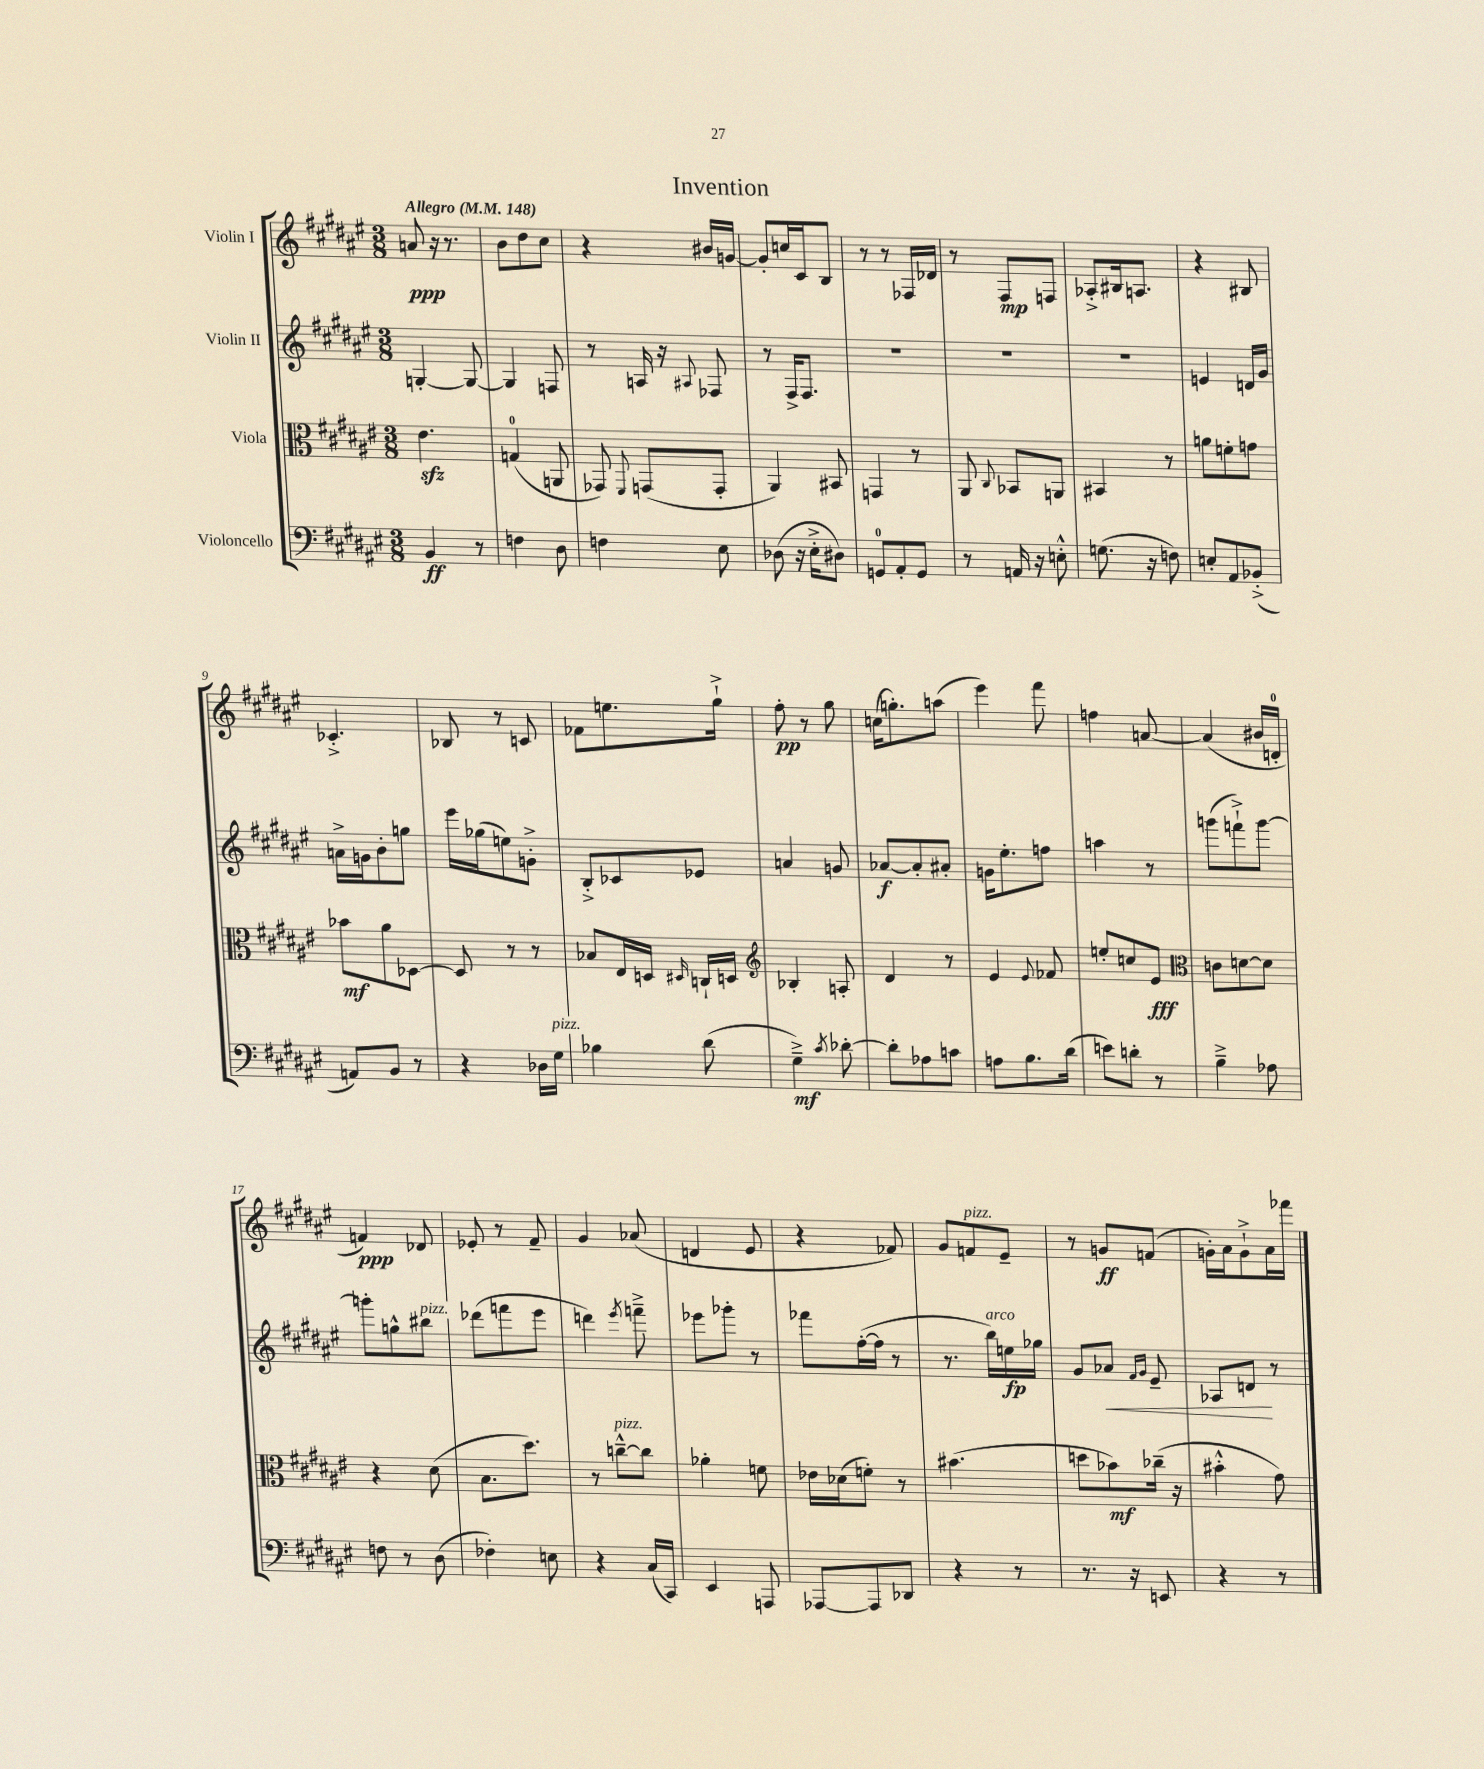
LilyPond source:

\header { title = "Invention" }
<<
\new StaffGroup <<
\new Staff = "s0" \with { instrumentName = "Violin I" } {
    \clef treble \key fis \major \numericTimeSignature \time 3/8 \tempo "Allegro" 4 = 148
    \autoBeamOff a'8\ppp r16 r8. |
    b'8[ dis''8 cis''8] |
    r4 bis'16[ g'16]~ |
    g'8[-. c''16 cis'16 b8] |
    r8 r8 fes16[ des'16] |
    r8 fis8[\mp f8] |
    aes8[-.-> bis16 a8.] |
    r4 bis8 |
    ces'4.-.-> |
    bes8 r8 c'8 |
    fes'8[ e''8. gis''16]-!-> |
    fis''8-.\pp r8 gis''8 |
    c''16[( g''8.-.) a''8]( |
    eis'''4) fis'''8 |
    f''4 a'8~ |
    a'4( bis'16[ d'16]-0-. |
    f'4\ppp) des'8 |
    ees'8-. r8 fis'8-- |
    gis'4 aes'8( |
    d'4 eis'8 |
    r4 fes'8) |
    gis'8[ f'8^\markup { \italic "pizz." } eis'8]-- |
    r8 g'8[\ff f'8]( |
    g'16[-.) ais'16 g'8-!-> ais'16 fes'''16] \bar "|." |
}
\new Staff = "s1" \with { instrumentName = "Violin II" } {
    \clef treble \key fis \major \numericTimeSignature \time 3/8
    \autoBeamOff g4~-. g8~ |
    g4 f8 |
    r8 a16 r16 \appoggiatura { ais8 } fes8 |
    r8 fis16[-> fis8.] |
    R4. |
    R4. |
    R4. |
    e'4 d'16[ gis'16] |
    a'16[-> g'16 b'8-. g''8] |
    eis'''16[ ges''16( e''8) g'8]-.-> |
    b8[-.-> ces'8 ees'8] |
    a'4 g'8 |
    aes'8[~\f aes'8-. ais'8]-. |
    g'16[ eis''8.-. f''8] |
    a''4 r8 |
    g'''8[( f'''8-!->) g'''8]~ |
    g'''8[-. g''8-^ bis''8]^\markup { \italic "pizz." } |
    des'''8[( f'''8 eis'''8] |
    d'''4) \acciaccatura { eis'''8 } f'''8---> |
    ees'''8[ ges'''8]-. r8 |
    fes'''8[ fis''16~-.( fis''16] r8 |
    r8. b''16[^\markup { \italic "arco" }) e''16\fp ges''16] |
    gis'8[ aes'8]\< \grace { fis'16[ gis'16] } eis'8-- |
    aes8[ d'8]\! r8 \bar "|." |
}
\new Staff = "s2" \with { instrumentName = "Viola" } {
    \clef alto \key fis \major \numericTimeSignature \time 3/8
    \autoBeamOff eis'4.\sfz |
    g4-0( a,8 |
    ges,8) \appoggiatura { fis,8 } g,8[( g,8]-. |
    ais,4) bis,8 |
    g,4 r8 |
    ais,8 \appoggiatura { cis8 } bes,8[ a,8] |
    bis,4 r8 |
    a'8[ f'8-. g'8] |
    bes'8[\mf ais'8 des8]~ |
    des8 r8 r8 |
    bes8[ eis16 d16] \grace { dis16 } c16[-! d16] |
    \clef treble bes4-. a8-. |
    dis'4 r8 |
    eis'4 \appoggiatura { eis'8 } fes'8 |
    e''8[-. c''8 eis'8]\fff |
    \clef alto c'8[ d'8~ d'8] |
    r4 dis'8( |
    b8.[ dis''8.]) |
    r8 c''8[~---^^\markup { \italic "pizz." } c''8] |
    aes'4-. f'8 |
    ees'16[ des'16( f'8]-.) r8 |
    bis'4.( |
    d''8[ bes'8\mf) ces''16]--( r16 |
    bis'4-.-^ gis'8) \bar "|." |
}
\new Staff = "s3" \with { instrumentName = "Violoncello" } {
    \clef bass \key fis \major \numericTimeSignature \time 3/8
    \autoBeamOff b,4\ff r8 |
    f4 dis8 |
    f4 eis8 |
    des8( r16 eis16[-.-> dis8]) |
    g,8[-0 ais,8-. g,8] |
    r8 a,16 r16 e8-.-^ |
    g8.( r16 f8) |
    e8[-. ais,8 bes,8]-.->( |
    a,8[) b,8] r8 |
    r4 des16[ gis16]^\markup { \italic "pizz." } |
    bes4 dis'8( |
    gis4--->\mf) \acciaccatura { cis'8 } des'8~-. |
    des'8[-. aes8 c'8] |
    a8[ b8. dis'16]( |
    e'8[) d'8]-. r8 |
    b4---> aes8 |
    f8 r8 dis8( |
    fes4-.) e8 |
    r4 cis16[( cis,16]) |
    eis,4 a,,8 |
    aes,,8[~ aes,,8 des,8] |
    r4 r8 |
    r8. r16 e,8 |
    r4 r8 \bar "|." |
}
>>
>>
